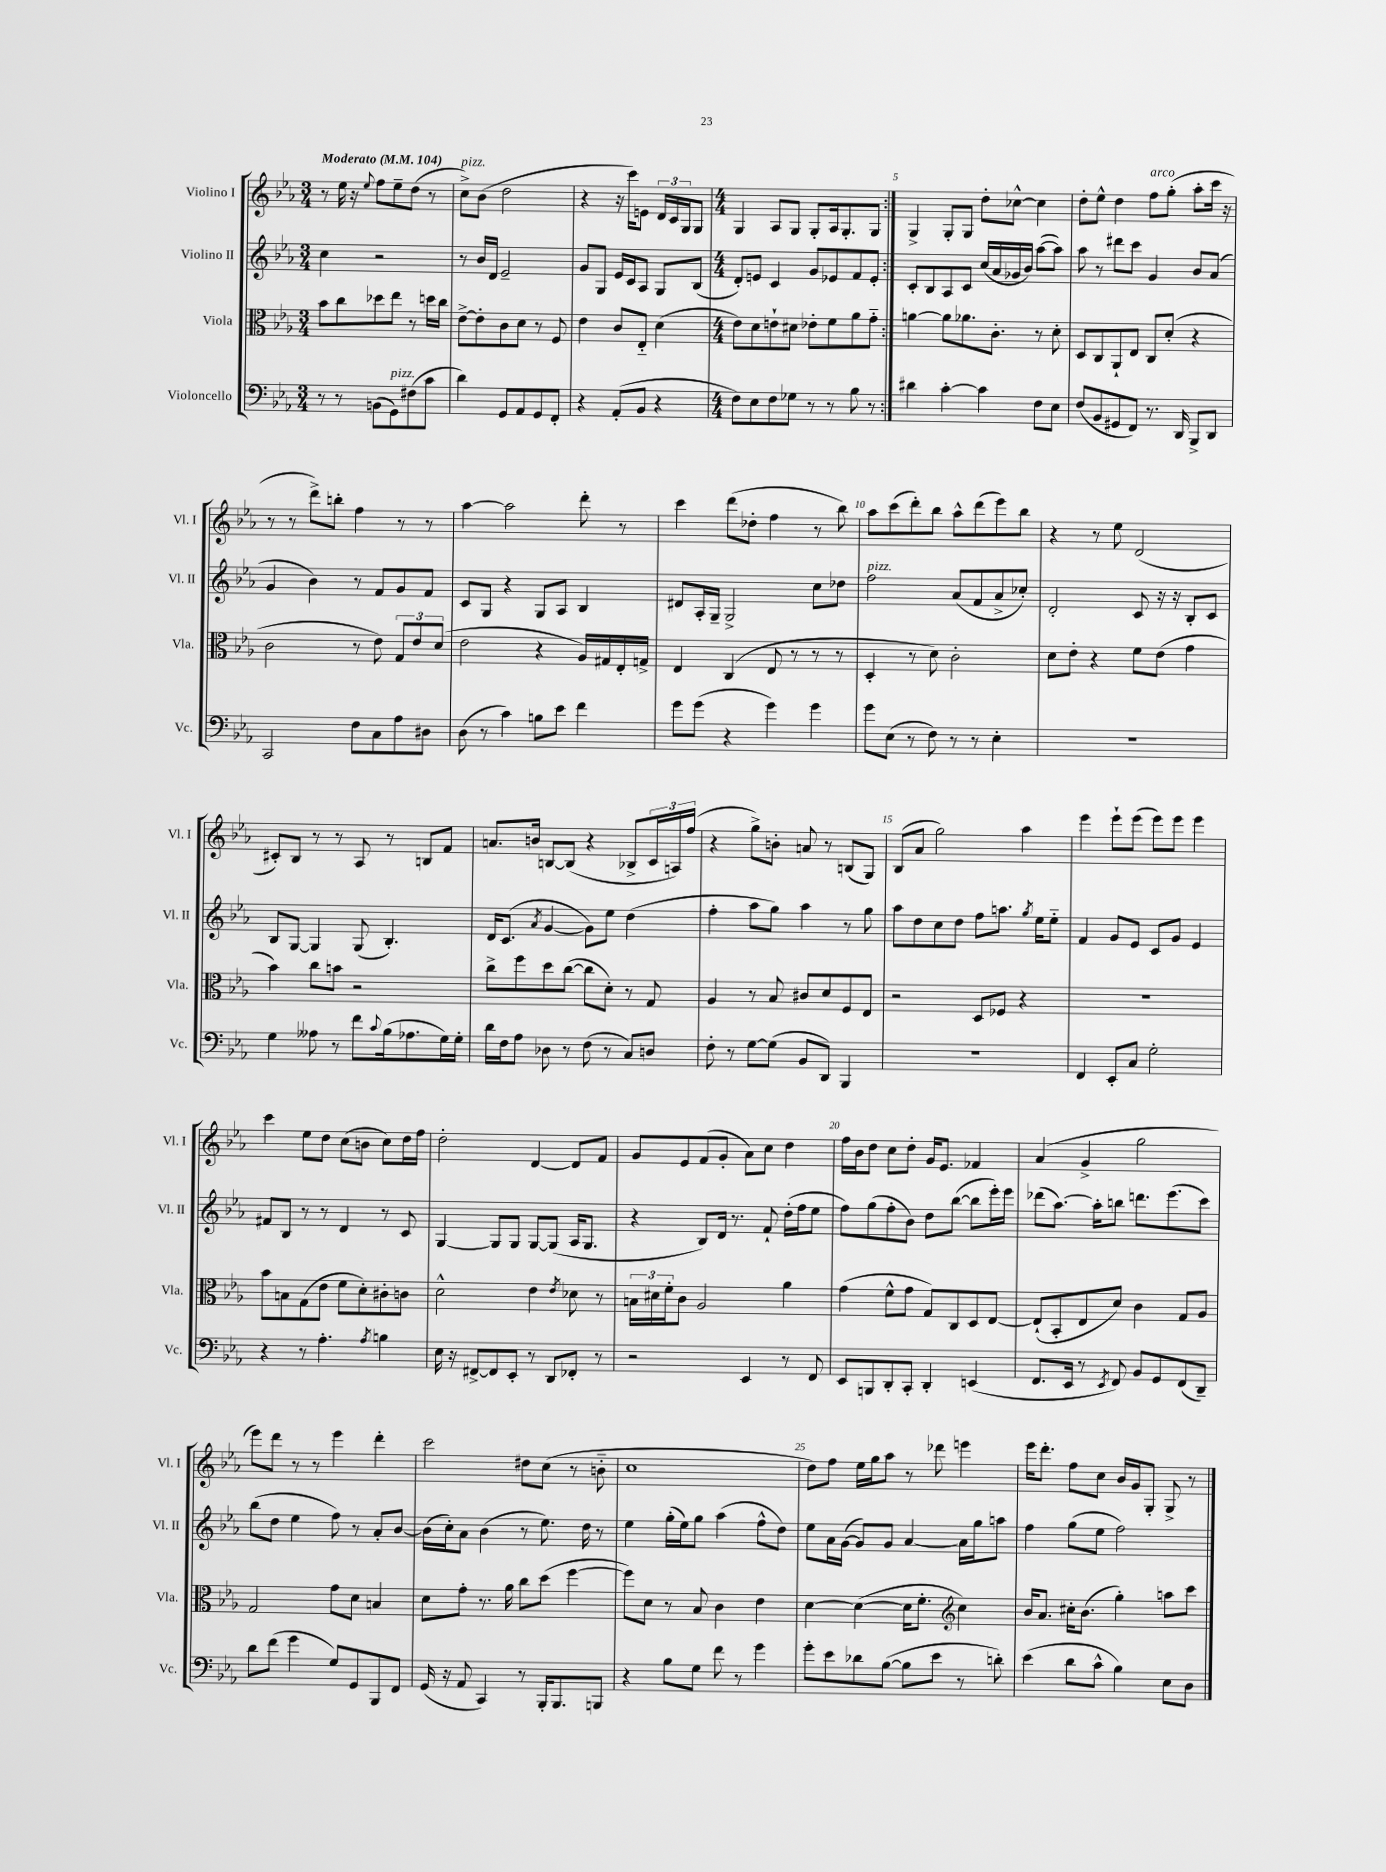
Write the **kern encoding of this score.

**kern	**kern	**kern	**kern
*part4	*part3	*part2	*part1
*staff4	*staff3	*staff2	*staff1
*I"Violoncello	*I"Viola	*I"Violino II	*I"Violino I
*I'Vc.	*I'Vla.	*I'Vl. II	*I'Vl. I
*clefF4	*clefC3	*clefG2	*clefG2
*k[b-e-a-]	*k[b-e-a-]	*k[b-e-a-]	*k[b-e-a-]
*M3/4	*M3/4	*M3/4	*M3/4
*MM104	*MM104	*MM104	*MM104
=1	=1	=1	=1
!	!	!	!LO:TX:a:B:t=Moderato
8r	8b-\L	4cc\	8r
8r	8cc\	.	16ee-\
.	.	.	16r
.	.	.	8qqee-/
(8BBn\L	8dd-X\	2r	8ff\L
!LO:TX:a:i:t=pizz.	!	!	!
8GG\)	8ee-\J	.	8ee-~\
(8F#X\	8r	.	(8dd\J
8c\J	16ddn\LL	.	8r
.	16cc\JJ	.	.
=2	=2	=2	=2
!	!	!	!LO:TX:a:i:t=pizz.
4d\)	[8e-^\L	8r	8cc^\L)
.	8e-'\]	16b-/LL	(8b-\J
.	.	16d/JJ	.
8GG/L	8c\	2e-~/	2dd\
8AA-/	8d\J	.	.
8GG/	8r	.	.
8FF'/J	8F/	.	.
=3	=3	=3	=3
4r	4e-\	8g/L	4r
.	.	8G/J	.
(8AA-'/L	8c/L	16e-/LL	16r
.	.	16c/J	16ccc\KL)
8BB-/J	8E-/J	8A-/J	8en\J
4r	(4d\	8G/L	24d/LL
.	.	.	24c/
.	.	.	24G/J
.	.	(8B-/J	8G/J
=4	=4	=4	=4
*M4/4	*M4/4	*M4/4	*M4/4
8F\L)	8e-\L)	8d'/L)	4G/
8E-\	8d\	8en/J	.
8F\	8en`\	4c/	8A-/L
8G-X\J	8d#X\J	.	8G/J
8r	8e-X'\L	8g/L	8G'/L
8r	8f\	8e-X/	16A-/k
.	.	.	8.G'/
8B-\	8a-\	8f/	.
8r	8g\J	8e-'/J	8G/J
=5:|!	=5:|!	=5:|!	=5:|!
4d#X\	[4an\	8c'/L	4G^/
.	.	8B-/	.
[4c'\	8a\L]	8A-/	8G'/L
.	8.a-X\	8c/J	8G/J
4c\]	.	(16cc/LL	8dd'\L
.	8.c'\J	16a-/	.
.	.	16g-X/	[8cc-X^^\J
.	.	16b-/JJ)	.
8F\L	8r	([8aa-\L	4cc-\]
8E-\J	8d'\	8aa-\J])	.
=6	=6	=6	=6
(8F/L	8D/L	8aa-\	8dd'\L
8BB-/	8C/	8r	8ee-^^\J
8GG#X/	8AA-`/	8ddd#X\L	4dd\
8FF/J)	8E-/J	8ccc\J	.
!	!	!	!LO:TX:a:i:t=arco
8.r	8C/L	4g/	8ff\L
.	(8d'/J	.	(8gg'\J
16DD/	.	.	.
8BBB-^/L	4r	8b-/L	8aa-'\L
8DD/J	.	(8a-/J	16ccc\Jk
.	.	.	16r
!!LO:LB:g=z
=7	=7	=7	=7
2CC/	2c\	4g/	8r
.	.	.	8r
.	.	4b-\)	8ddd^\L)
.	.	.	8bbn'\J
8F\L	8r	8r	4ff\
8C\	8e-\)	8f/L	.
8A-\	12G/L	8g/	8r
.	12e-/	.	.
8D#X\J	.	8f/J	8r
.	(12d/J	.	.
=8	=8	=8	=8
(8D\	2e-\	8c/L	[4aa-\
8r	.	8G/J	.
4c\)	.	4r	2aa-\]
8Bn\L	4r	8G/L	.
8e-\J	.	8A-/J	.
4f\	16A-/LL)	4B-/	8ddd'\
.	16G#X/	.	.
.	16E-'/	.	8r
.	16Gn^/JJ	.	.
=9	=9	=9	=9
8g\L	4E-/	8d#X/L	4ccc\
(8g\J	.	16A-'/L	.
.	.	16G~/JJ	.
4r	(4C/	2G^/	(8ddd\L
.	.	.	8dd-X'\J
4g\)	8E-/	.	4ff\
.	8r	.	.
4g\	8r	8cc\L	8r
.	8r	8dd-X\J	8bb-\)
=10	=10	=10	=10
!	!	!LO:TX:a:i:t=pizz.	!
8g\L	4D'/	2ff\	8aa-\L
(8E-\J	.	.	(8ccc\
8r	8r	.	8ddd'\)
8F\)	8d\)	.	8bb-\J
8r	2c'\	(8a-/L	8aa-^^\L
8r	.	8f/	(8ddd\
4E-'\	.	8a-^/	8eee-\)
.	.	8cc-X'/J)	8bb-\J
=11	=11	=11	=11
1r	8d\L	2d'/	4r
.	8e-'\J	.	.
.	4r	.	8r
.	.	.	8ee-\
.	8f\L	8c/	(2d/
.	(8e-\J	16r	.
.	.	16r	.
.	4g\	8B-'/L	.
.	.	8c/J	.
!!LO:LB:g=z
=12	=12	=12	=12
4G\	4b-\)	8B-/L	8c#X'/L)
.	.	[8G/J	8B-/J
8A--X\	8cc\L	4G/]	8r
8r	8bn\J	.	8r
8f\L	2r	(8G/	8A-/
8qqc/	.	.	.
(16B-\k	.	4.B-'/)	8r
8.A-X\	.	.	.
.	.	.	8Bn/L
16G\L)	.	.	8f/J
16G'\JJ	.	.	.
=13	=13	=13	=13
16d\LL	8cc^\L	16d/KL	8.an/L
16F\J	.	(8.c/J	.
8A-\J	8ff\	.	.
.	.	.	16bn/Jk
.	.	8qa-/	.
8D-X\	8dd\	[4g/	[8Bn/L
8r	([8cc\J	.	(8B/J]
(8F\	8cc\L]	8g\L])	4r
8r	8d'\J)	8ee-\J	.
8C/L)	8r	(4dd\	8B-X^/L
8Dn/J	8G/	.	24c/L
.	.	.	24An/)
.	.	.	(24ff/JJ
=14	=14	=14	=14
8F'\	4A-/	4ff'\	4r
8r	.	.	.
[8G\L	8r	8aa-\L	8gg^\L)
(8G\J]	8B-/	8gg\J)	8bn'\J
8BB-/L	8c#X/L	4aa-\	8an/
8DD/J)	8d/	.	8r
4BBB-/	8F/	8r	(8Bn/L
.	8E-/J	8gg\	8G/J)
=15	=15	=15	=15
1r	2r	8aa-\L	(8B-/L
.	.	8dd\	8a-/J
.	.	8cc\	2gg\)
.	.	8dd\J	.
.	8D/L	8ff\L	.
.	8F-X/J	8.aan\J	.
.	4r	.	4aa-\
.	.	8qgg/	.
.	.	16ee-\KL	.
.	.	8ee-\J	.
=16	=16	=16	=16
4FF/	1r	4f/	4eee-\
8EE-'/L	.	8g/L	8eee-`\L
8C/J	.	8e-/J	(8eee-\J
2G'\	.	8c/L	8eee-\L)
.	.	8g/J	8eee-\J
.	.	4e-/	4eee-\
!!LO:LB:g=z
=17	=17	=17	=17
4r	8b-\L	8f#X/L	4ccc\
.	8Bn\	8B-/J	.
8r	(8G\	8r	8ee-\L
4.A-'\	8e-\J	8r	8dd\J
.	8f\L	4d/	(8cc\L
.	8d'\)	.	8bn\J
8qA-/	.	.	.
4Bn\	8c#X'\	8r	8cc\L)
.	8cn\J	8c/	16dd\L
.	.	.	16ff\JJ
=18	=18	=18	=18
16E-\	2d^^\	[4G/	2dd'\
16r	.	.	.
[8FF#X^/L	.	.	.
8FF#/]	.	8G/L]	.
8EE-'/J	.	8G/J	.
8r	4e-\	[8G/L	[4d/
8DD/L	.	(8G/J]	.
.	8qe-/	.	.
8FF-X'/J	8d-X\	16A-/KL	8d/L]
.	.	8.G/J	.
8r	8r	.	8f/J
=19	=19	=19	=19
2r	24Bn\LL	4r	8g/L
.	24d#X\	.	.
.	24f'\J	.	.
.	8c\J	.	8e-/
.	2A-/	8B-/L)	(8f/
.	.	16d/Jk	8g'/J
.	.	8.r	.
4EE-/	.	.	8a-\L)
.	.	8f`/	8cc\J
8r	4a-\	(16dd'\LL	4dd\
.	.	16ff\J	.
8FF/	.	8ee-\J	.
=20	=20	=20	=20
8EE-/L	(4g\	8ff\L)	16ff\LL
.	.	.	16b-\J
8BBBn/	.	(8gg\	8dd\J
8DD'/	8f^^\L	8ff'\	8cc\L
8CC'/J	8g\J	8b-\J)	8dd'\J
4DD'/	8G/L)	8dd\L	16g/KL
.	.	.	8.e-/J
.	8C/	([8bb-\J	.
(4EEn/	8D/	8bb-\L]	4f-X/
.	[8E-/J	16eee-'\L)	.
.	.	16eee-\JJ	.
=21	=21	=21	=21
8.FF/L	(8E-`/L]	(8ddd-X\L	(4a-/
.	8BB-'/	[8.aa-\J)	.
16EE-/Jk	.	.	.
8r	8E-/	.	4g^/
.	.	16aa-'\KL]	.
8qEE-/	.	.	.
8FF/)	8d/J)	8bbn\J	.
8BB-/L	4c\	8.dddn\L	2gg\
8GG/	.	.	.
.	.	(8.eee-\	.
(8FF/	8G/L	.	.
8DD~/J)	8A-/J	8ccc\J)	.
!!LO:LB:g=z
=22	=22	=22	=22
8d\L	2G/	(8bb-\L	8eee-\L)
(8f\J	.	8dd\J	8ddd\J
4g\	.	4ee-\	8r
.	.	.	8r
8G/L)	8g\L	8ff\)	4eee-\
8GG/	8d\J	8r	.
8BBB-/	4Bn/	8a-'/L	4ddd'\
8FF/J	.	[8b-/J	.
=23	=23	=23	=23
(16GG/	8d\L	(16b-\LL]	2ccc\
16r	.	16cc'\J)	.
8AA-/	8g'\J	8a-\J	.
4CC/)	8.r	(4b-\	.
.	16a-\	.	.
8r	8cc\L	8r	8dd#X\L
16BBB-'/KL	(8dd\J	8.ee-\)	(8cc\J
8.BBB-/	.	.	.
.	[4ff\	.	8r
.	.	16dd\	.
8BBBn/J	.	8r	8bn\
=24	=24	=24	=24
4r	8ff\L])	4ee-\	1cc
.	8d\J	.	.
8B-\L	8r	(16gg'\LL	.
.	.	16ee-\J)	.
8G\J	8B-/	8gg\J	.
8f\	4c\	(4aa-\	.
8r	.	.	.
4g\	4e-\	8ff^^\L	.
.	.	8dd\J)	.
=25	=25	=25	=25
8g'\L	[4d\	8ee-\L	8dd\L)
8e-\	.	16a-\L	8ff\J
.	.	([16g\JJ	.
8d-X\	(4d\_	8g/L])	16ee-\LL
.	.	.	16gg\J
([8B-\J	.	8g/J	8aa-\J
8B-\L]	16d\KL]	[4a-/	8r
.	8.f'\J	.	.
8e-\J	.	.	8ddd-X\
*	*clefG2	*	*
8r	4cc\)	16a-\LL]	4eeen\
.	.	16gg\J	.
8dn'\)	.	8aan\J	.
=26	=26	=26	=26
(4e-\	16b-/KL	4ff\	16eee-\KL
.	8.a-/J	.	8.ddd'\J
8d\L	16cc#X'\KL	(8gg\L	8ff\L
.	(8.b-\J	.	.
8c^^\J	.	8ee-\J	8cc\J
4B-\)	4gg'\)	2ff\)	16b-/LL
.	.	.	16g/J
.	.	.	8G'/J
8E-\L	8aan\L	.	8G^/
8D\J	8ccc\J	.	8r
==	==	==	==
*-	*-	*-	*-
